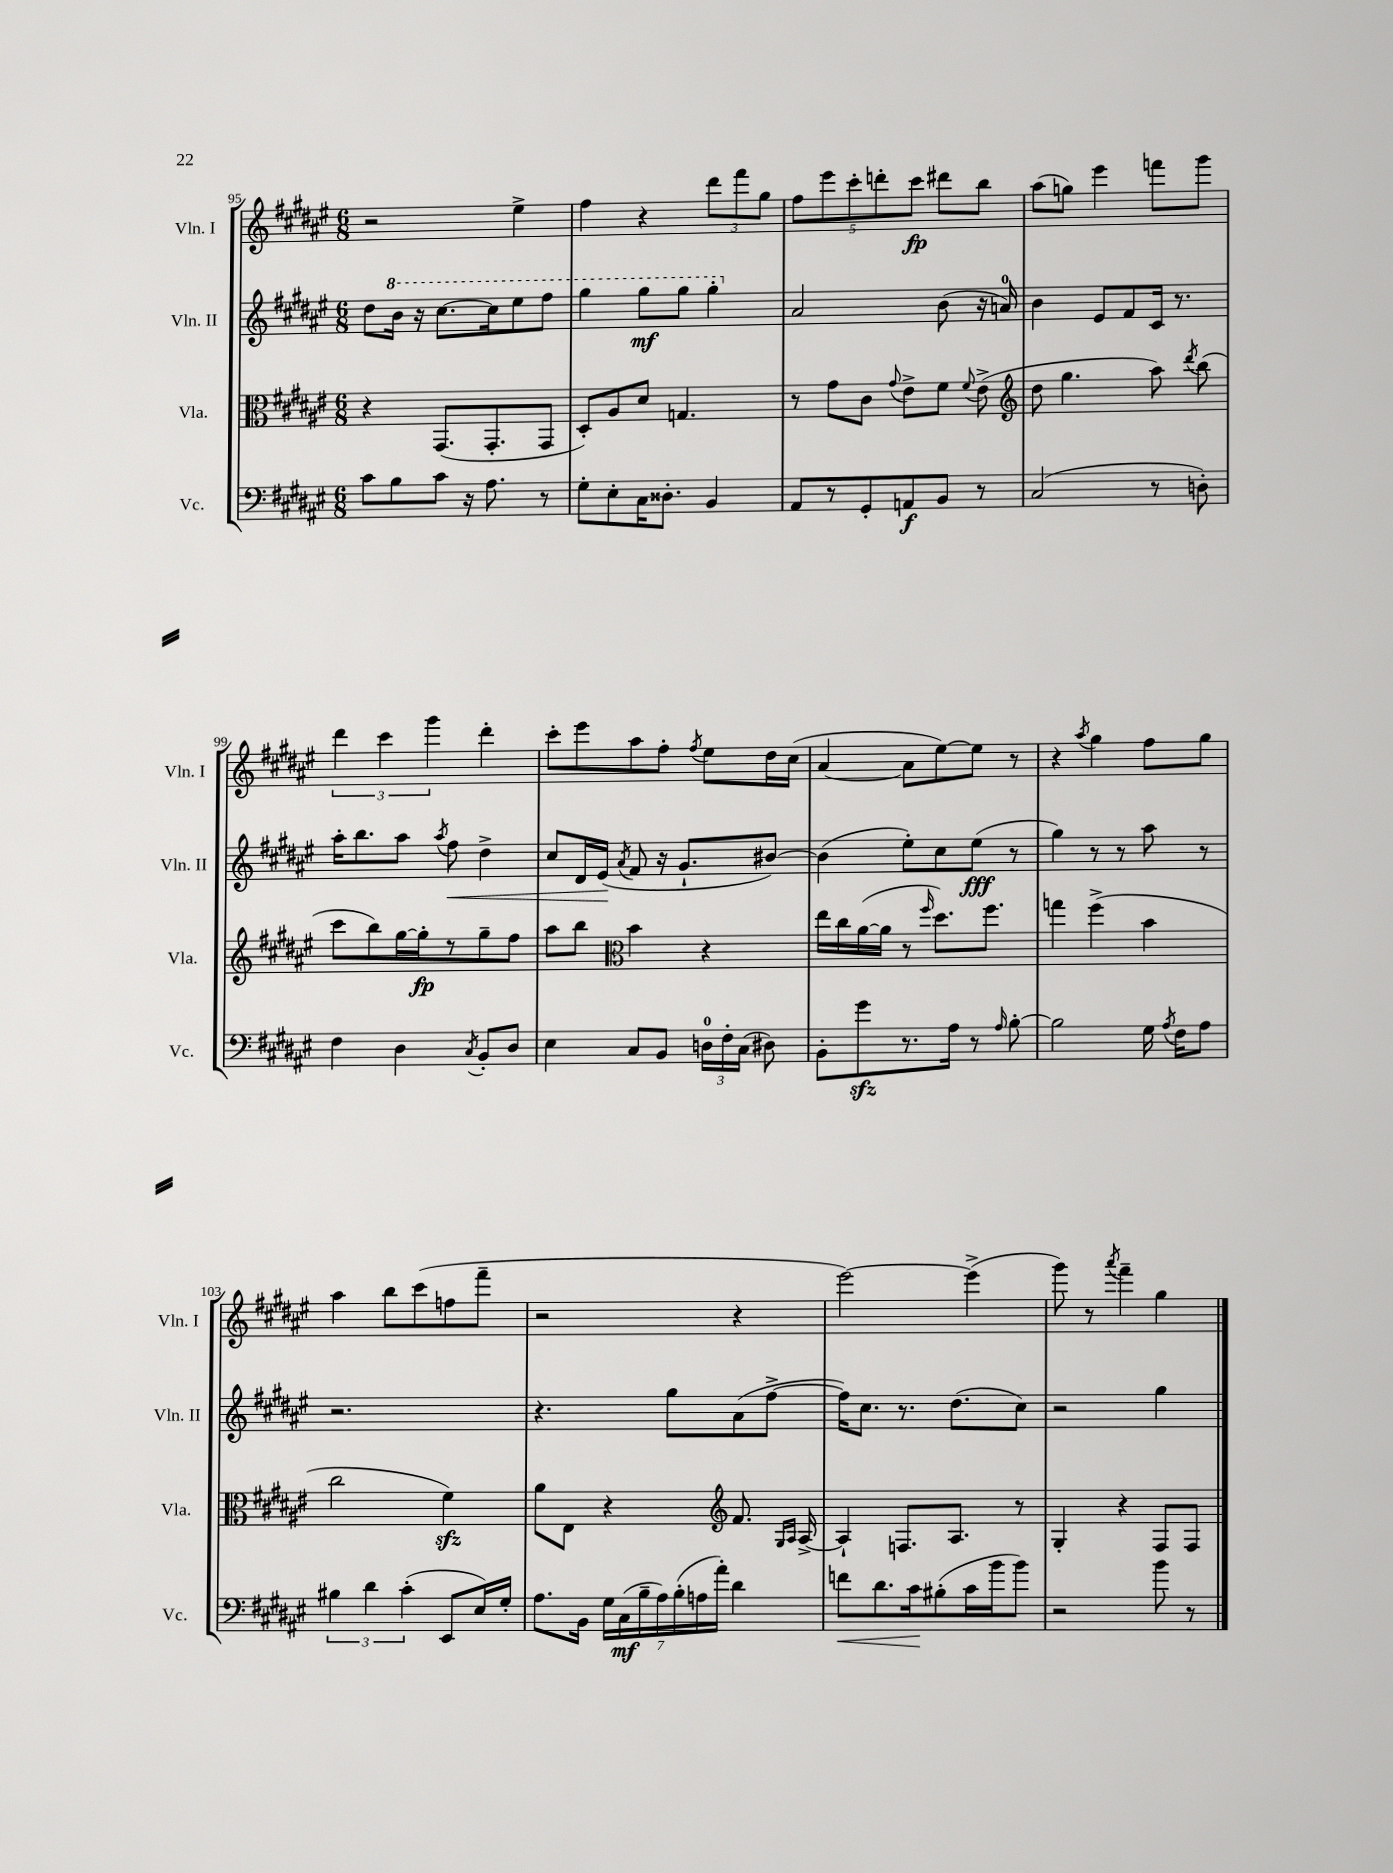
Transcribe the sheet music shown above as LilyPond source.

<<
\new StaffGroup <<
\new Staff = "s0" \with { instrumentName = "Vln. I" shortInstrumentName = "Vln. I" } {
    \clef treble \key fis \major \numericTimeSignature \time 6/8
    \autoBeamOff r2 eis''4-> |
    fis''4 r4 \tuplet 3/2 { dis'''8[ fis'''8 gis''8] } |
    \tuplet 5/4 { fis''8[ eis'''8 cis'''8-. d'''8-. cis'''8]\fp } dis'''8[ b''8] |
    ais''8[( g''8]) eis'''4 f'''8[ gis'''8] |
    \tuplet 3/2 { dis'''4 cis'''4 gis'''4 } dis'''4-. |
    cis'''8[-. eis'''8 ais''8 fis''8]-. \acciaccatura { fis''8 } eis''8[ dis''16 cis''16]( |
    ais'4~ ais'8[ eis''8~) eis''8] r8 |
    r4 \acciaccatura { ais''8 } gis''4 fis''8[ gis''8] |
    ais''4 b''8[ cis'''8( f''8 fis'''8]-- |
    r2 r4 |
    eis'''2~) eis'''4->( |
    gis'''8) r8 \acciaccatura { ais'''8 } fis'''4-- gis''4 \bar "|." |
}
\new Staff = "s1" \with { instrumentName = "Vln. II" shortInstrumentName = "Vln. II" } {
    \clef treble \key fis \major \numericTimeSignature \time 6/8
    \autoBeamOff dis''8[ \ottava #1 b''16] r16 cis'''8.[~ cis'''16 eis'''8 fis'''8] |
    gis'''4 gis'''8[\mf gis'''8] gis'''4-. \ottava #0 |
    ais'2 b'8( r16 a'16-0) |
    b'4 eis'8[ fis'8 cis'16] r8. |
    ais''16[-. b''8. ais''8] \acciaccatura { ais''8 } fis''8\< dis''4-> |
    cis''8[ dis'16 eis'16]\!( \acciaccatura { ais'8 } fis'8 r16 gis'8.[-! bis'8]~) |
    bis'4( eis''8[-.) cis''8 eis''8]\fff( r8 |
    gis''4) r8 r8 ais''8 r8 |
    r2. |
    r4. gis''8[ ais'8( fis''8]~-> |
    fis''16[) cis''8.] r8. dis''8.[( cis''8]) |
    r2 gis''4 \bar "|." |
}
\new Staff = "s2" \with { instrumentName = "Vla." shortInstrumentName = "Vla." } {
    \clef alto \key fis \major \numericTimeSignature \time 6/8
    \autoBeamOff r4 gis,8.[( gis,8.-. gis,8] |
    dis8[-.) ais8 dis'8] g4. |
    r8 gis'8[ cis'8] \appoggiatura { gis'8 } eis'8[-> fis'8] \appoggiatura { fis'8 } eis'8->( |
    \clef treble dis''8 gis''4. ais''8) \acciaccatura { dis'''8 } b''8( |
    cis'''8[ b''8) gis''16~ gis''16-.\fp r8 gis''8-- fis''8] |
    ais''8[ b''8] \clef alto b'4 r4 |
    eis''16[ cis''16 ais'16~( ais'16] r8 \grace { fis''16 } dis''8.[) fis''8.] |
    g''4 fis''4->( b'4 |
    cis''2 fis'4\sfz) |
    ais'8[ eis8] r4 \clef treble fis'8. \grace { gis16[ ais16] } ais16~-> |
    ais4-! f8.[ ais8.] r8 |
    gis4-. r4 fis8[ fis8] \bar "|." |
}
\new Staff = "s3" \with { instrumentName = "Vc." shortInstrumentName = "Vc." } {
    \clef bass \key fis \major \numericTimeSignature \time 6/8
    \autoBeamOff cis'8[ b8 cis'8] r16 ais8. r8 |
    gis8[-. eis8-. cis16 disis8.]-. b,4 |
    ais,8[ r8 gis,8-. a,8\f b,8] r8 |
    cis2( r8 d8-.) |
    fis4 dis4 \acciaccatura { cis8 } b,8[-. dis8] |
    eis4 cis8[ b,8] \tuplet 3/2 { d16[-0 fis16-. cis16]( } dis8) |
    b,8[-. gis'8\sfz r8. ais16] r8 \grace { ais16 } b8~-. |
    b2 gis16 \acciaccatura { ais8 } fis16[ ais8] |
    \tuplet 3/2 { bis4 dis'4 cis'4-.( } eis,8[ eis16) gis16]-. |
    ais8.[ b,16] \tuplet 7/4 { gis16[ cis16\mf( b16-- ais16) b16-.( a16 ais'16]-.) } dis'4 |
    f'8[\< dis'8. cis'16\! bis8-.( cis'16 b'16 b'8]) |
    r2 b'8 r8 \bar "|." |
}
>>
>>
\layout { \context { \Score currentBarNumber = #95 } }
